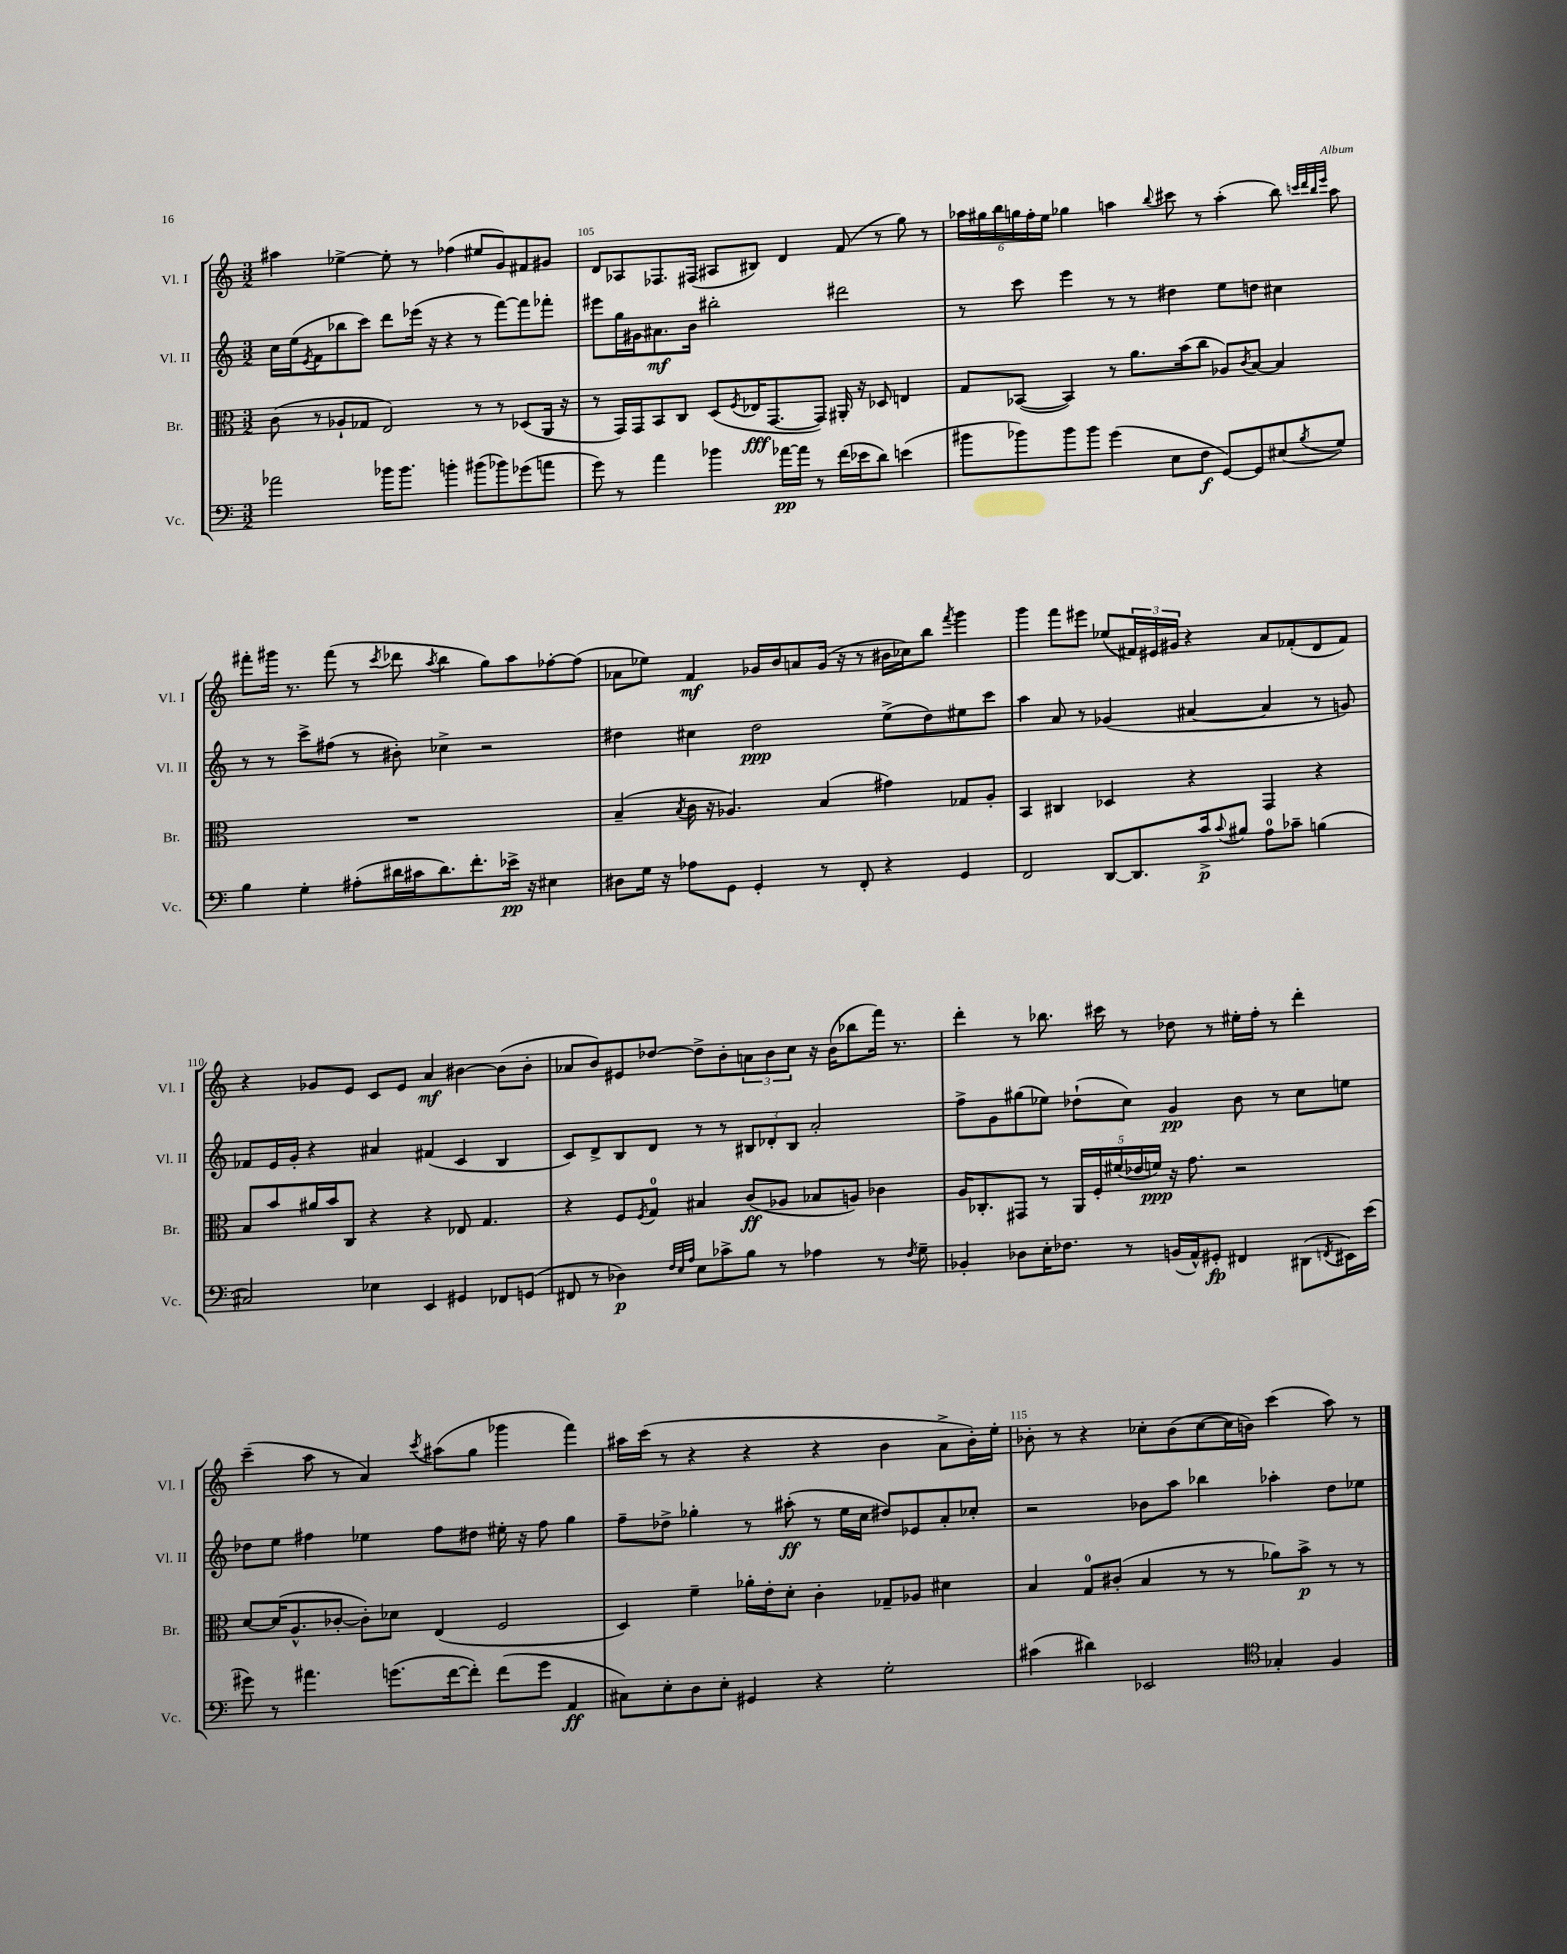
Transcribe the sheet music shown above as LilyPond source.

<<
\new StaffGroup <<
\new Staff = "s0" \with { instrumentName = "Vl. I" shortInstrumentName = "Vl. I" } {
    \clef treble \key c \major \numericTimeSignature \time 3/2
    ais''4 ees''4~-> ees''8-. r8 fes''4( eis''8 g'8) fis'8 gis'8 |
    d'8 aes8 fes8. fis16( ais8 bis8) d'4 f'8( r8 g''8) r8 |
    \tuplet 6/4 { aes''16 gis''16 b''16 g''16 f''16-. e''16 } ges''4 a''4 \appoggiatura { b''8 } cis'''8 r8 a''4-.( b''8) \grace { c'''32 d'''32 b''32 e'''32 } a''8 |
    fis'''8-. gis'''16 r8. fis'''8( r8 \acciaccatura { c'''8 } des'''8 \acciaccatura { a''8 } b''4 g''8) a''8 fes''8~-. fes''8( |
    aes'8 ees''8) f'4\mf ges'16 b'16 a'8 ges'16( r16 r8 bis'16 ces''16) b''8 \acciaccatura { f'''8 } g'''4 |
    g'''4 f'''8 eis'''8 ees''8( \tuplet 3/2 { fis'16) eis'16 gis'16 } r4 a'8 fes'8-.( d'8 fes'8) |
    r4 ges'8 e'8 c'8 e'8 a'4\mf bis'4~ bis'8( bis'8-. |
    aes'8 b'8) eis'8 des''8~ des''8-> b'8-. \tuplet 3/2 { a'8 b'8 c''8 } r16 b'16( bes''8 f'''16) r8. |
    d'''4-. r8 bes''8. cis'''16 r8 des''8 r8 eis''16-. f''16-. r8 d'''4-. |
    c'''4--( a''8 r8 a'4) \acciaccatura { c'''8 } ais''8( g''8 ges'''4 f'''4) |
    ais''16 c'''16( r8 r4 r4 r4 b'4 a'8-> b'16-.) e''16-. |
    bes'8-. r8 r4 ces''8-. bes'8( ces''8~ ces''16 b'16) c'''4( a''8) r8 \bar "|." |
}
\new Staff = "s1" \with { instrumentName = "Vl. II" shortInstrumentName = "Vl. II" } {
    \clef treble \key c \major \numericTimeSignature \time 3/2
    c''16 e''16( \acciaccatura { e'8 } f'8 bes''8 c'''8) d'''8 ees'''16( r16 r4 r8 f'''8~) f'''8 fes'''8-. |
    eis'''8 g''16 gis'16 ais'8.\mf b'16 bis''2-. dis'''2 |
    r8 c'''8 e'''4 r8 r8 dis''4 e''8 d''8 cis''4 |
    r8 r8 c'''8-> fis''8( r8 bis'8-.) ces''4-> r2 |
    dis''4 cis''4 dis''2\ppp e''8->( dis''8) eis''8 c'''8 |
    a''4 a'8 r8 ges'4( ais'4~ ais'4 r8 g'8) |
    fes'8 e'16 g'16-. r4 ais'4 fis'4( c'4 b4 |
    c'8) d'8-> b8 d'8 r8 r8 \tuplet 3/2 { bis8 des'8-. bis8 } a'2-. |
    f''8-> g'8 gis''8( ees''8) des''8-!( c''8) g'4\pp b'8 r8 c''8 e''8 |
    des''8 e''8 fis''4 ees''4 fis''8 dis''8 eis''16-. r16 fis''8 g''4 |
    f''8-- des''8-> ges''4-. r8 ais''8-.\ff( r8 e''16 c''16 dis''8) ees'8 a'8-. ces''8-. |
    r2 bes'8 a''8 bes''4 aes''4-. d''8 ees''8 \bar "|." |
}
\new Staff = "s2" \with { instrumentName = "Br." shortInstrumentName = "Br." } {
    \clef alto \key c \major \numericTimeSignature \time 3/2
    c'8( r8 aes8-! ges8 e2) r8 r8 des8( a,16 r16 |
    r8 g,16) g,16 b,8 c8 d8( \acciaccatura { f8 } ees16\fff g,8.~ g,8) ais,16-. r16 des8 e4 |
    g8 bes,8~( bes,4) r8 a'8. b'16( c''8 aes8) \acciaccatura { c'8 } b8~ b4 |
    R1. |
    b4--( \acciaccatura { b8 } c'16 r16 aes4.) b4( gis'4) ges8 aes8-. |
    b,4 cis4 des4 r4 g,4 r4 |
    b8 b'8 ais'16 b'16 c8 r4 r4 ees8 g4. |
    r4 f8 \acciaccatura { f8 } g8-0 bis4 c'8\ff( aes8 bes8 a8) ces'4 |
    a16 ces8.-. gis,8 r8 \tuplet 5/4 { a,16 f16-. fis'16( ees'16 f'16\ppp) } r16 g'8. r2 |
    d'8~ d'16( a8.-^ ces'8~-. ces'8-.) des'8 e4( f2 |
    d4) f'4-- aes'16-. e'16-. d'8-. c'4-. ges8-- aes8 dis'4 |
    b4 g8-0 cis'8-.( b4 r8 r8 aes'8) b'8->\p r8 r8 \bar "|." |
}
\new Staff = "s3" \with { instrumentName = "Vc." shortInstrumentName = "Vc." } {
    \clef bass \key c \major \numericTimeSignature \time 3/2
    aes'2 bes'16 bes'8. b'4-. bis'8( bes'8) ges'8( a'8 |
    g'8) r8 a'4 bes'4 aes'16~\pp aes'16 r8 f'16( ees'16 d'8) e'4( |
    bis'8 bes'8) bes'8 bes'8 g'4( e8 f8\f g,8~) g,8 eis8( \acciaccatura { b8 } g8) |
    b4 g4-. ais8-.( dis'16 cis'16 dis'8.) f'8.-. ees'16->\pp r16 eis4 |
    dis8 g16 r16 aes8 g,8 g,4-. r8 f,8-. r4 g,4 |
    f,2 d,8~ d,8. c'16->\p \appoggiatura { c'8 } bis8 a8-0 ces'8-- b4( |
    cis2) ees4 e,4 gis,4 fes,8 g,8( |
    fis,8 r8 des4\p) \grace { f32 e32 a32 } e8 ces'8-> b8 r8 aes4 r8 \acciaccatura { f8 } g8-- |
    bes,4-. des8 e16-. fes8. r8 b,16( a,16-^) gis,8-.\fp fis,4 dis,8( \acciaccatura { f,8 } eis,16) e'16( |
    gis'8) r8 ais'4. g'8.( f'16~ f'8-.) f'8( g'8 a,4\ff |
    cis8) e8-. d8 e8-. gis,4 r4 g2-. |
    cis'4( dis'4) ees,2 \clef tenor ges4-. f4 \bar "|." |
}
>>
>>
\layout { \context { \Score currentBarNumber = #104 \override BarNumber.break-visibility = ##(#f #t #t) barNumberVisibility = #(every-nth-bar-number-visible 5) } }
